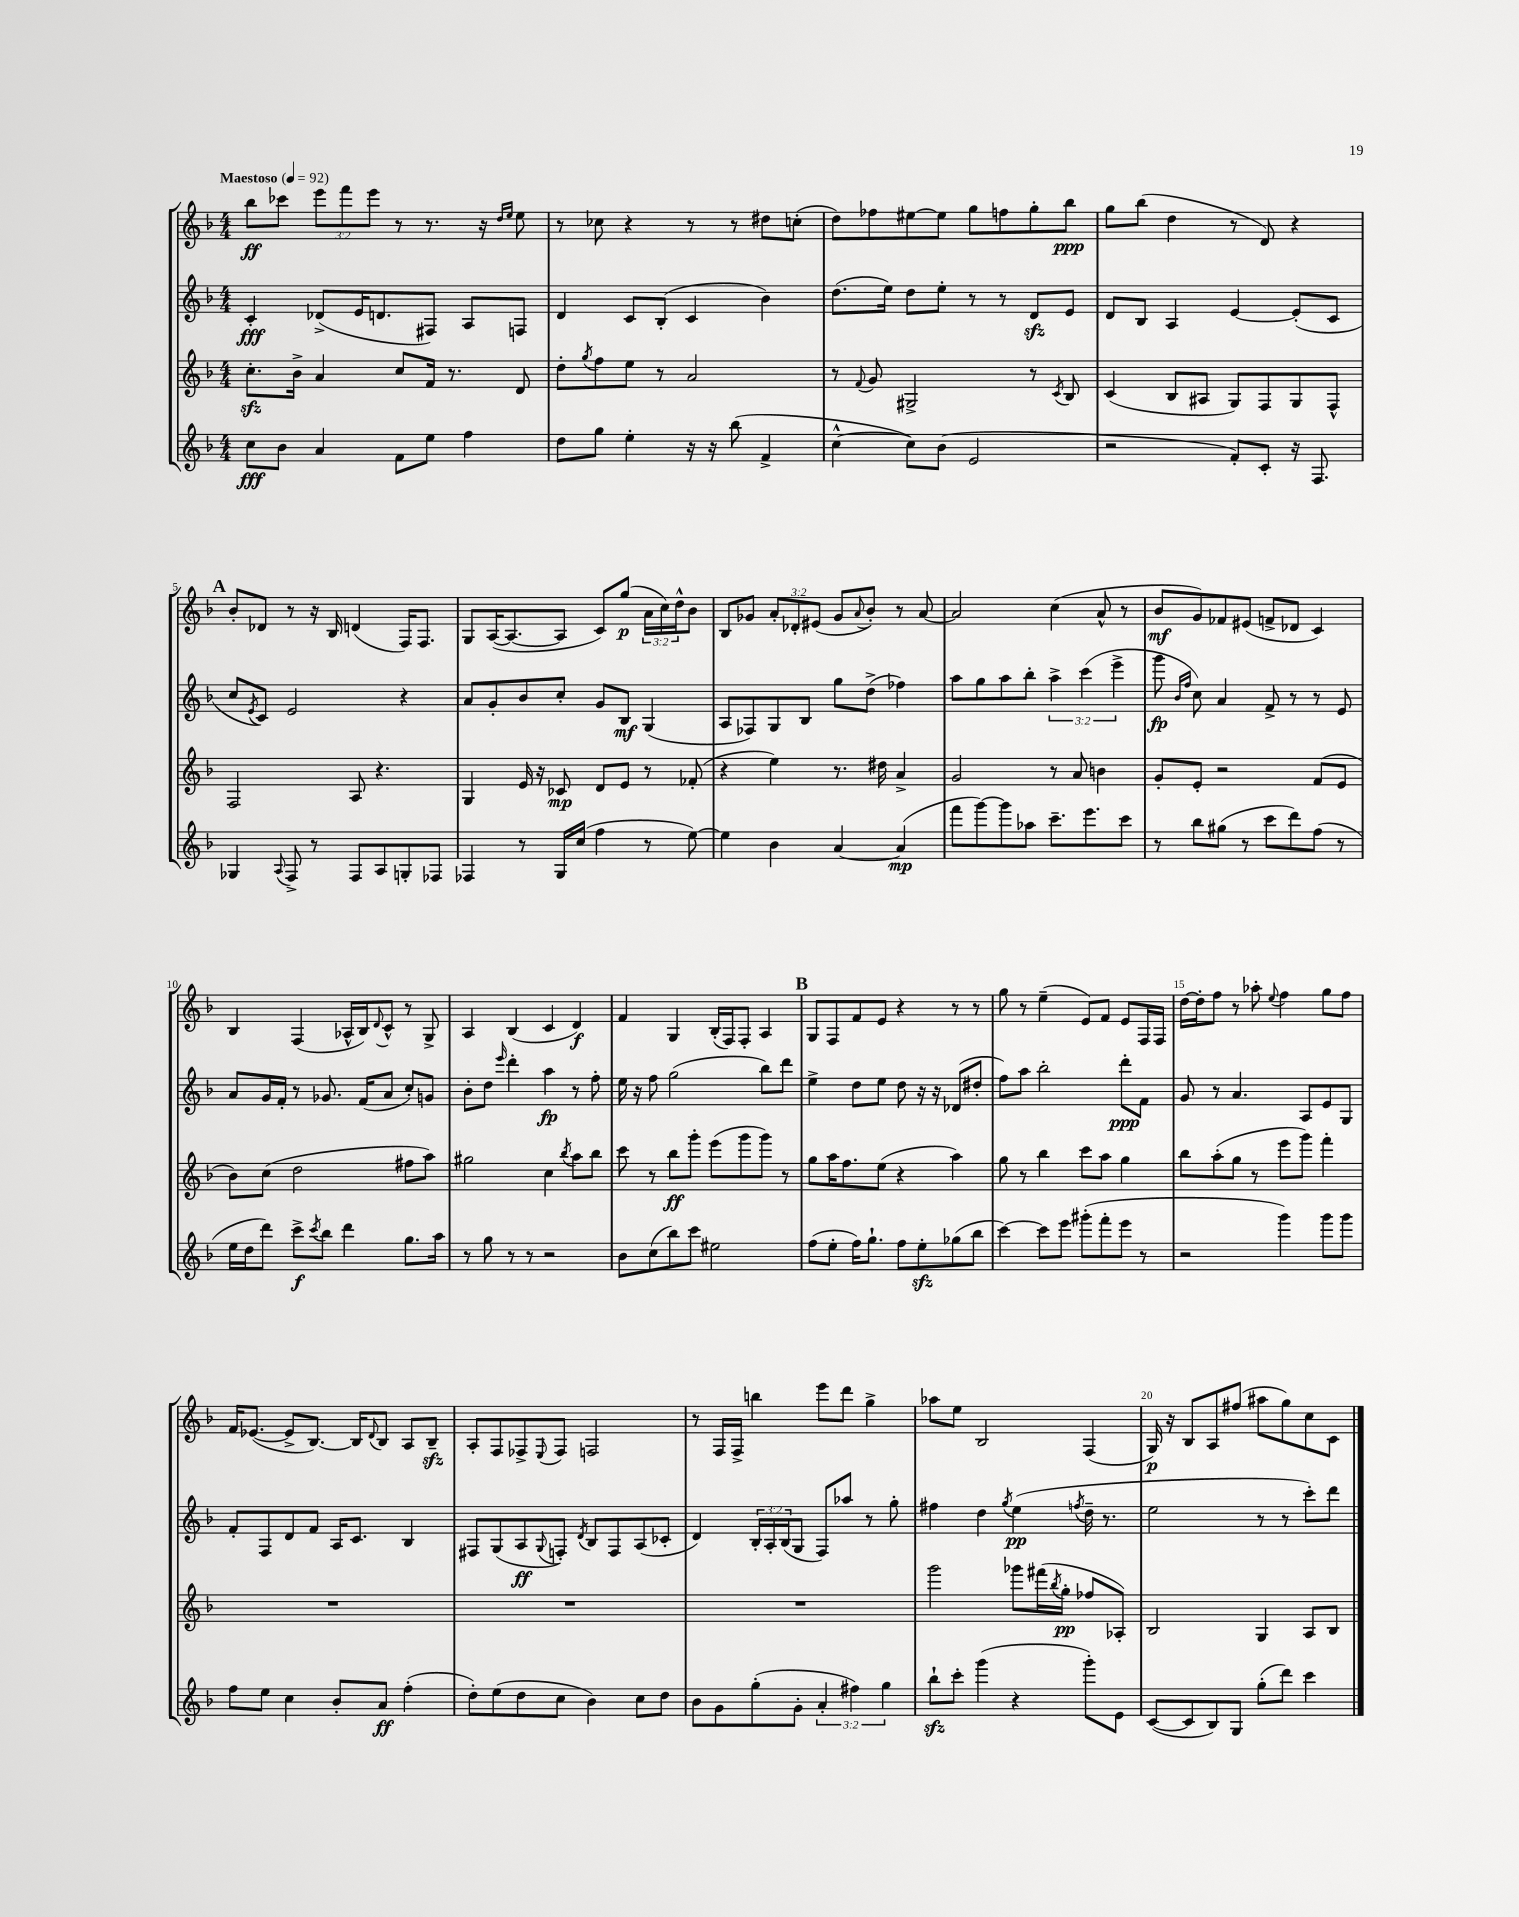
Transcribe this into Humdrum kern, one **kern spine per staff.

**kern	**kern	**kern	**kern
*staff4	*staff3	*staff2	*staff1
*clefG2	*clefG2	*clefG2	*clefG2
*k[b-]	*k[b-]	*k[b-]	*k[b-]
*M4/4	*M4/4	*M4/4	*M4/4
*MM92	*MM92	*MM92	*MM92
8cc\L	8.cc'\L	4c'/	8bb-\L
8b-\J	.	.	8ccc-\J
.	16b-^\Jk	.	.
4a/	4a/	(8d-^/L	12eee\L
.	.	.	12fff\
.	.	16e/K	.
.	.	.	12eee\J
.	.	8.d/	.
8f\L	8cc/L	.	8r
8ee\J	16f/Jk	8F#/J)	8.r
.	8.r	.	.
4ff\	.	8A/L	.
.	.	.	16r
.	.	.	16qqdd/LL
.	.	.	16qqee/JJ
.	8d/	8F/J	8ee\
=	=	=	=
8dd\L	8dd'\L	4d/	8r
.	8qgg/	.	.
8gg\J	8ff\	.	8cc-\
4ee'\	8ee\J	8c/L	4r
.	8r	(8B-'/J	.
16r	2a/	4c/	8r
16r	.	.	.
(8bb-\	.	.	8r
4f^/	.	4b-\)	8dd#\L
.	.	.	(8cc'\J
=	=	=	=
[4cc^^\	8r	(8.dd\L	8dd\L)
.	8qqf/	.	.
.	8g/	.	8ff-\
.	.	16ee\Jk)	.
8cc\]L)	2G#^/	8dd\L	[8ee#\
(8b-\J	.	8ee'\J	8ee#\]J
2e/	.	8r	8gg\L
.	.	8r	8ff\
.	8r	8d/L	8gg'\
.	8qc/	.	.
.	8B-/	8e/J	8bb-\J
=	=	=	=
2r	(4c/	8d/L	8gg\L
.	.	8B-/J	(8bb-\J
.	8B-/L	4A/	4dd\
.	8A#/J	.	.
8f'/L)	8G/L)	[4e/	8r
8c'/J	8F/	.	8d/)
16r	8G/	(8e'/]L	4r
8.F/	.	.	.
.	8F^^/J	8c/J	.
=	=	=	=
4G-/	2F/	8cc/L	8b-'/L
.	.	8qe/	.
.	.	8c/J)	8d-/J
8qqA/	.	.	.
8F^/	.	2e/	8r
8r	.	.	16r
.	.	.	16B-/
8F/L	8A/	.	(4d/
8A/	4.r	.	.
8G'/	.	4r	16F/LK)
.	.	.	8.F/J
8F-/J	.	.	.
=	=	=	=
4F-/	4G/	8a/L	8G/L
.	.	8g'/	([16A/K
.	.	.	8.A/_
8r	16e/	8b-/	.
.	16r	.	.
16G/LL	8c-/	8cc'/J	8A/]J
(16cc/JJ	.	.	.
4ff\	8d/L	8g/L	8c/L)
.	8e/J	8B-/J	(8gg/J
8r	8r	(4G/	24a\LL
.	.	.	24cc\)
.	.	.	24dd^^\J
[8ee\)	(8f-'/	.	8b-\J
=	=	=	=
4ee\]	4r	8A/L	8B-/L
.	.	8F-/)	8g-/J
4b-\	4ee\)	8G/	12a'/L
.	.	.	12d-'/
.	.	8B-/J	.
.	.	.	(12e#/J
[4a/	8.r	8gg\L	8g-/L
.	.	.	8qqa/
.	.	(8dd^\J	8b-'/J)
.	16dd#\	.	.
(4a/]	4a^/	4ff-\)	8r
.	.	.	[8a/
=	=	=	=
8fff\L	2g/	8aa\L	2a/]
[8ggg\)	.	8gg\	.
8ggg\]	.	8aa\	.
8aa-\J	.	8bb-'\J	.
8.ccc~\L	8r	6aa^\	(4cc\
.	8a/	.	.
.	.	(6ccc\	.
8.eee\	.	.	.
.	4b\	.	8a^^/
.	.	6eee^\	.
8ccc\J	.	.	8r
=	=	=	=
8r	8g'/L	8ggg\	8b-/L
.	.	16qqb-/LL	.
.	.	16qqff/JJ	.
8bb-\L	8e'/J	8cc\)	8g/)
(8gg#\J	2r	4a/	8f-/
8r	.	.	(8e#/J
8ccc\L	.	8f^/	8f^/L
8ddd\)	.	8r	8d-/J
(8ff\J	(8f/L	8r	4c/)
8r	8e/J	8e/	.
=	=	=	=
16ee\LL	8b-\L)	8a/L	4B-/
16dd\J	.	.	.
8ddd\J)	(8cc\J	16g/L	.
.	.	16f'/JJ	.
8ccc^\L	2dd\	8r	(4F/
8qccc/	.	.	.
8bb-\J	.	8.g-/	.
4ddd\	.	.	16A-^^/LL
.	.	(16f/LK	16B-/J)
.	.	.	8qqd/
.	.	8a/J	8c^^/J
8.gg\L	8ff#\L	8cc'/L)	8r
.	8aa\J)	8g/J	8G^/
16aa\Jk	.	.	.
=	=	=	=
8r	2gg#\	8b-'\L	4A/
8gg\	.	8dd\J	.
.	.	16qqeee/	.
8r	.	4ddd'\	(4B-/
8r	.	.	.
2r	4cc\	4aa\	4c/
.	8qbb-/	.	.
.	8aa\L	8r	4d/)
.	8bb-\J	8ff'\	.
=	=	=	=
8b-\L	8ccc\	16ee\	4f/
.	.	16r	.
(8cc\	8r	8ff\	.
8bb-\)	8bb-\L	(2gg\	4G/
8ccc\J	8ggg'\J	.	.
2ee#\	(8eee\L	.	(16B-'/LL
.	.	.	16F/J)
.	8ggg\	.	8F'/J
.	8ggg\J)	8bb-\L)	4A/
.	8r	8ddd\J	.
=	=	=	=
(8ff\L	8gg\L	4ee^\	8G/L
8ee'\J	16aa\K	.	8F/
.	8.ff\	.	.
16ff\LK)	.	8dd\L	8f/
8.gg`\J	.	.	.
.	(8ee\J	8ee\J	8e/J
8ff\L	4r	8dd\	4r
8ee'\	.	16r	.
.	.	16r	.
(8gg-\	4aa\)	(8d-/L	8r
8bb-\J	.	8dd#'/J	8r
=	=	=	=
[4ccc\)	8gg\	8ff\L)	8gg\
.	8r	8aa\J	8r
8ccc\]L	4bb-\	2bb-'\	(4ee~\
8eee\J	.	.	.
(8ggg#'\L	8ccc\L	.	8e/L)
8fff'\	8aa\J	.	8f/J
8eee\J	4gg\	8ddd'\L	8e/L
8r	.	8f\J	16F/L
.	.	.	16F/JJ
=	=	=	=
2r	8bb-\L	8g/	[16dd\LL
.	.	.	16dd'\]J
.	(8aa'\	8r	8ff\J
.	8gg\J	4.a/	8r
.	8r	.	8aa-'\
.	.	.	8qqee/
4ggg\)	8eee\L	.	4ff\
.	8ggg\J)	8A/L	.
8ggg\L	4fff'\	8e/	8gg\L
8ggg\J	.	8G/J	8ff\J
=	=	=	=
8ff\L	1r	8f'/L	16f/LK
.	.	.	([8.e-/J
8ee\J	.	8F/	.
4cc\	.	8d/	8e-^/]L
.	.	8f/J	[8.B-/J)
8b-'/L	.	16A/LK	.
.	.	8.c/J	16B-/]LK
.	.	.	8qqd/
8a/J	.	.	8B-/J
(4ff'\	.	4B-/	8A/L
.	.	.	8B-~/J
=	=	=	=
8dd'\L)	1r	8F#/L	8A'/L
(8ee\	.	(8G/	8F/
8dd\	.	8A/	8F-^/
.	.	8qqG/	8qqE/
8cc\J	.	8F'/J)	8F-/J
.	.	8qd/	.
4b-\)	.	8B-/L	2F/
.	.	8F/	.
8cc\L	.	(8A/	.
8dd\J	.	8c-'/J	.
=	=	=	=
8b-\L	1r	4d/)	8r
8g\	.	.	16F/LL
.	.	.	16F^/JJ
(8gg'\	.	24B-'/LL	4bb\
.	.	24A'/	.
.	.	(24B-/J	.
8g'\J	.	8G/J	.
6a'/	.	8F/L)	8eee\L
.	.	8aa-/J	8ddd\J
6ff#\)	.	.	.
.	.	8r	4gg^\
6gg\	.	.	.
.	.	8gg'\	.
=	=	=	=
8bb-`\L	2ggg\	4ff#\	8aa-\L
8ccc'\J	.	.	8ee\J
(4ggg\	.	4dd\	2B-/
.	.	8qgg/	.
4r	8ggg-\L	(4ee\	.
.	(16fff#\L	.	.
.	8qbb-/	.	.
.	16gg'\JJ	.	.
.	.	8qff/	.
8ggg'\L)	8ff-/L	16dd~\	(4F/
.	.	8.r	.
8e\J	8A-'/J)	.	.
=	=	=	=
([8c/L	2B-/	2ee\	16G/)
.	.	.	16r
8c/]	.	.	8B-/L
8B-/)	.	.	8A/
8G/J	.	.	(8ff#/J
(8gg'\L	4G/	8r	8aa#\L
8ddd\J)	.	8r	8gg\)
4ccc\	8A/L	8ccc'\L)	8cc\
.	8B-/J	8ddd\J	8c\J
==	==	==	==
*-	*-	*-	*-
